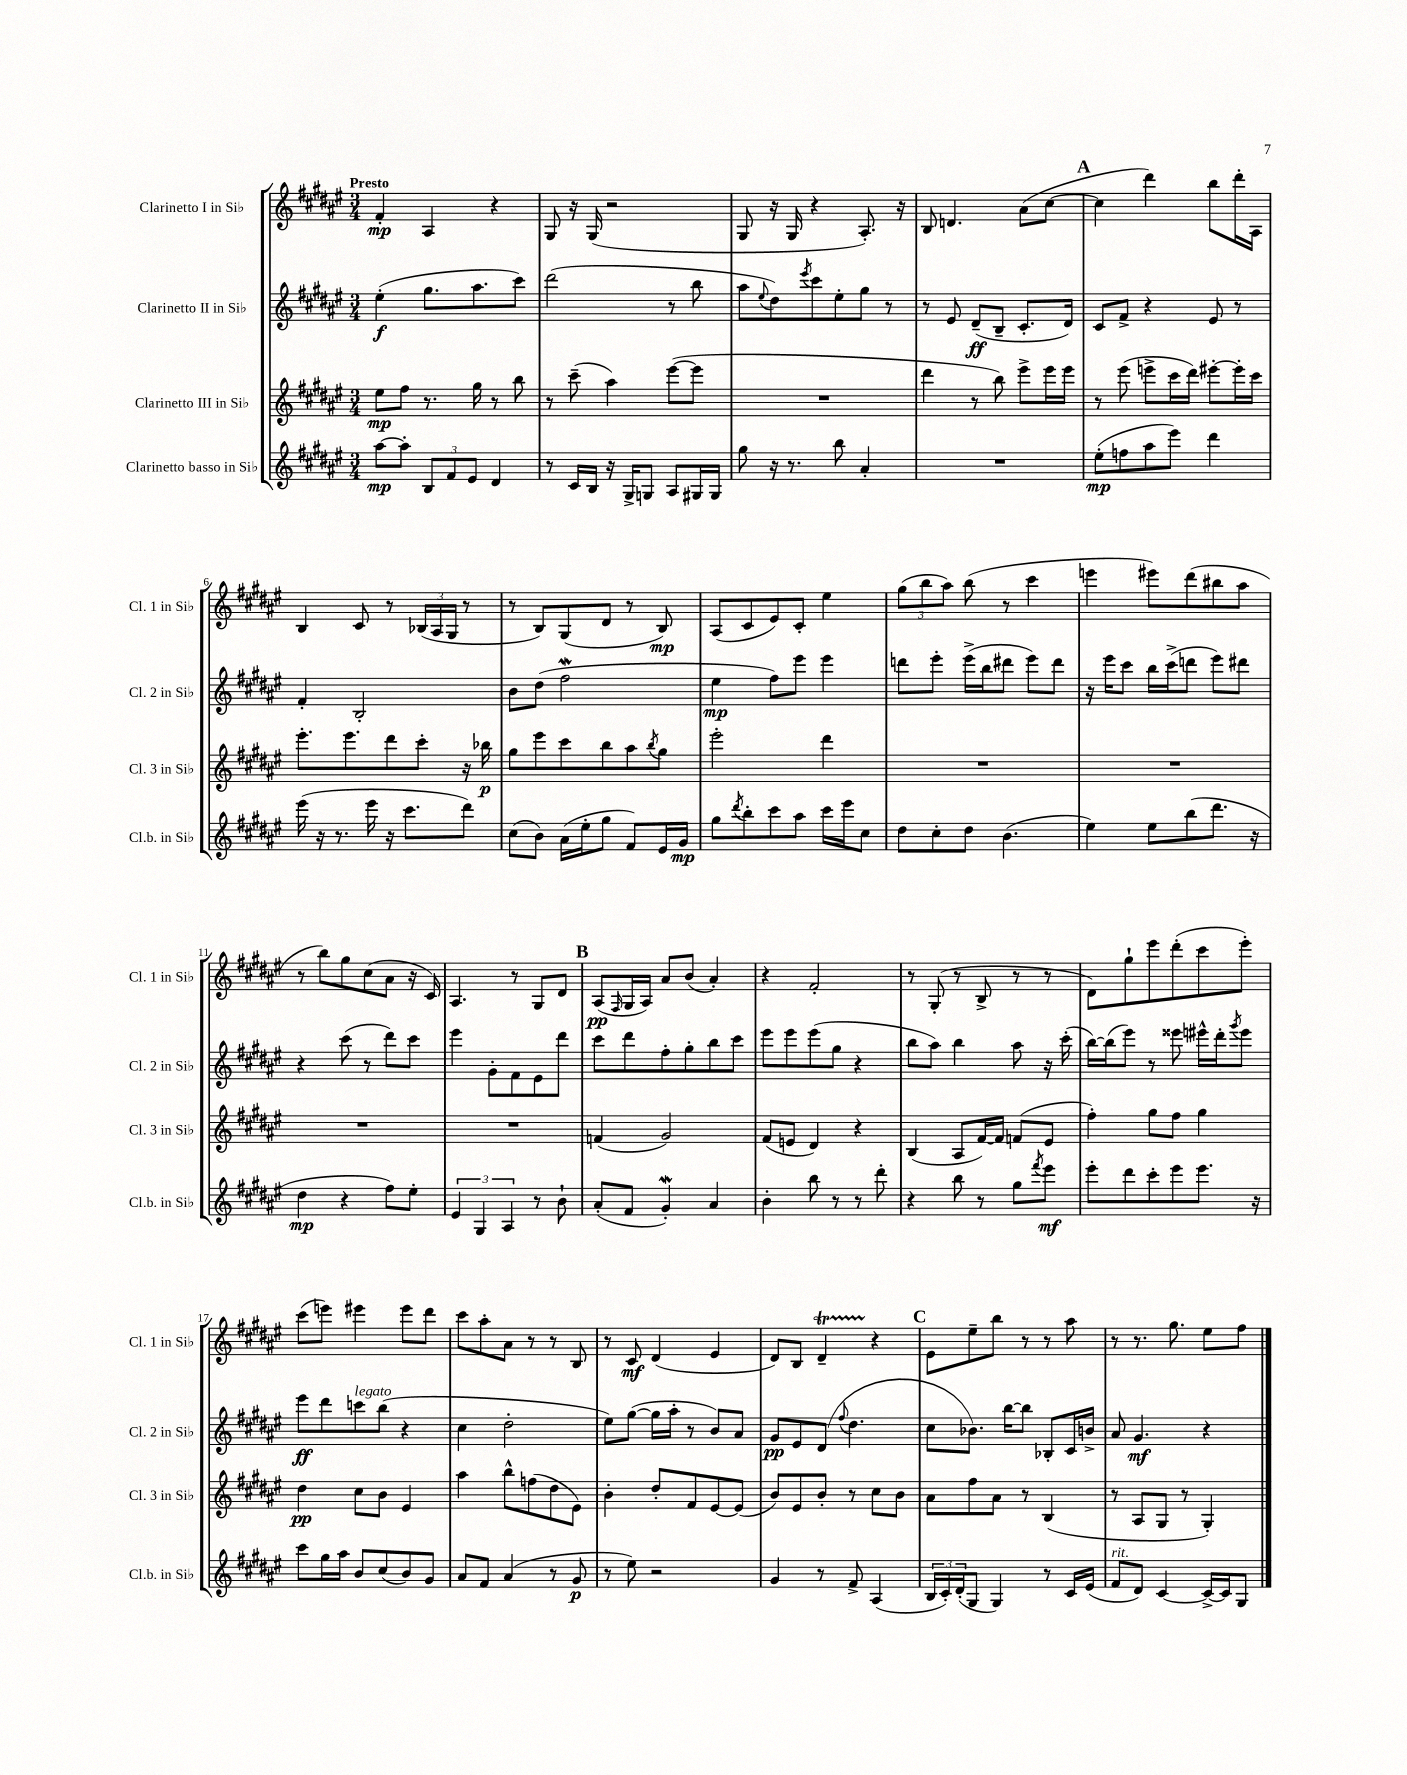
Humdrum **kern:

**kern	**kern	**kern	**kern
*staff4	*staff3	*staff2	*staff1
*clefG2	*clefG2	*clefG2	*clefG2
*k[f#c#g#d#a#e#]	*k[f#c#g#d#a#e#]	*k[f#c#g#d#a#e#]	*k[f#c#g#d#a#e#]
*M3/4	*M3/4	*M3/4	*M3/4
[8aa#	8ee#	(4ee#'	4f#'
8aa#']	8ff#	.	.
12B	8.r	8.gg#	4A#
12f#	.	.	.
12e#	.	.	.
.	16gg#	8.aa#	.
4d#	8r	.	4r
.	8bb	8ccc#)	.
=	=	=	=
8r	8r	(2ddd#	8G#
16c#	(8ccc#~	.	16r
16B	.	.	(16G#
16r	4aa#)	.	2r
16G#^	.	.	.
8G	.	.	.
8A#	([8eee#	8r	.
16G#	8eee#]	8bb	.
16G#	.	.	.
=	=	=	=
8gg#	2.r	8aa#	8G#
.	.	8qqee#	.
16r	.	8dd#)	16r
8.r	.	.	16G#
.	.	8qeee#	.
.	.	8ccc#	4r
8bb	.	8ee#'	.
4a#'	.	8gg#	8.A#')
.	.	8r	.
.	.	.	16r
=	=	=	=
2.r	4ddd#	8r	8B
.	.	8e#	4.d
.	8r	(8d#~	.
.	8bb)	8B~	.
.	8eee#^	8.c#'	(8a#
.	16eee#	.	[8cc#
.	16eee#	16d#)	.
=	=	=	=
(8ee#'	8r	8c#	4cc#]
8ff	(8eee#	8f#^	.
8aa#	8eee^	4r	4ddd#)
8eee#)	16ccc#	.	.
.	16ddd#)	.	.
4ddd#	[8eee#'	8e#	8bb
.	16eee#']	8r	16ddd#'
.	16ccc#	.	16A#
=	=	=	=
(16eee#	8.eee#'	4f#'	4B
16r	.	.	.
8.r	.	.	.
.	8.eee#	.	.
.	.	2B'	8c#
16eee#	.	.	.
16r	8ddd#	.	8r
8.ccc#	.	.	.
.	8ccc#'	.	(24B-
.	.	.	24A#
.	.	.	24G#
8ddd#)	16r	.	8r
.	16bb-	.	.
=	=	=	=
(8cc#	8gg#	8b	8r
8b)	8eee#	(8dd#	8B)
(16a#	8ccc#	2ff#	(8G#
16ee#'	.	.	.
8gg#	8bb	.	8d#
8f#)	8aa#	.	8r
.	8qbb	.	.
16e#	8gg#	.	8B)
16g#	.	.	.
=	=	=	=
8gg#	2eee#'	4ee#	(8A#
8qddd#	.	.	.
8bb'	.	.	8c#
8ccc#	.	8ff#)	8e#)
8aa#	.	8eee#	8c#'
16ccc#	4ddd#	4eee#	4ee#
16eee#	.	.	.
8cc#	.	.	.
=	=	=	=
8dd#	2.r	8ddd	(12gg#
.	.	.	12bb
8cc#'	.	8eee#'	.
.	.	.	12aa#)
8dd#	.	(16eee#^	(8bb
.	.	16bb	.
(4.b	.	8ddd#	8r
.	.	8eee#)	4ccc#
.	.	8ddd#	.
=	=	=	=
4ee#)	2.r	16r	4eee
.	.	16eee#	.
.	.	8ccc#	.
8ee#	.	16bb	8eee#)
.	.	(16ccc#^	.
(8bb	.	8ddd	(8ddd#
8.ddd#	.	8eee#)	8bb#
.	.	8ddd#	8aa#
16r	.	.	.
=	=	=	=
4dd#	2.r	4r	8r
.	.	.	8bb)
4r	.	(8ccc#	8gg#
.	.	8r	(8cc#
8ff#)	.	8ddd#)	8a#
8ee#'	.	8ccc#	16r
.	.	.	16c#)
=	=	=	=
6e#	2.r	4eee#	4.A#
6G#	.	.	.
.	.	8g#'	.
6A#	.	.	.
.	.	8f#	8r
8r	.	8e#	8G#
8b`	.	8ddd#	8d#
=	=	=	=
(8a#'	(4f	8ccc#	(8A#
.	.	.	16qqF#
8f#	.	8ddd#	16G#
.	.	.	16A#)
4g#')	2g#)	8ff#'	8a#
.	.	8gg#'	(8b
4a#	.	8bb	4a#')
.	.	8ccc#	.
=	=	=	=
4b'	(8f#	8eee#	4r
.	8e	8eee#	.
8bb	4d#)	(8eee#	2f#'
8r	.	8gg#	.
8r	4r	4r	.
8ddd#'	.	.	.
=	=	=	=
4r	(4B	8bb	8r
.	.	8aa#)	(8G#'
8bb	8A#	4bb	8r
8r	[16f#)	.	8B^
.	16f#]	.	.
8gg#	(8f	8aa#	8r
8qfff#	.	.	.
8eee#	8e#	16r	8r
.	.	(16ccc#'	.
=	=	=	=
8eee#'	4ff#')	[16bb)	8d#)
.	.	(16bb]	.
8ddd#	.	8eee#)	8gg#`
8ccc#'	8gg#	8r	8eee#
8eee#	8ff#	8eee##	(8ddd#'
8.eee#	4gg#	16eee#^^	8ccc#
.	.	16ddd#'	.
.	.	8qggg#	.
.	.	8eee#	8eee#')
16r	.	.	.
=	=	=	=
8ccc#	4dd#	8eee#	(8ccc#
16gg#	.	8ddd#	8eee)
16aa#	.	.	.
8b	8cc#	8ccc	4eee#
(8cc#	8b	(8bb	.
8b)	4e#	4r	8eee#
8g#	.	.	8ddd#
=	=	=	=
8a#	4aa#	4cc#	8ccc#
8f#	.	.	8aa#'
(4a#	8bb^^	2dd#'	8a#
.	(8ff	.	8r
8r	8dd#	.	8r
8g#	8e#)	.	8B
=	=	=	=
8r	4b'	8ee#)	8r
8ee#)	.	([8gg#	8c#
2r	8dd#'	16gg#]	(4d#
.	.	16aa#'	.
.	8f#	8r	.
.	[8e#	8b)	4e#
.	(8e#]	8a#	.
=	=	=	=
4g#	8b)	8g#	8d#)
.	8e#	8e#	8B
8r	8b'	(8d#	4d#~
.	.	8qqff#	.
8f#^	8r	4.dd#	.
(4A#	8cc#	.	4r
.	8b	.	.
=	=	=	=
24B	8a#	8cc#	8e#
24c#')	.	.	.
(24d#'	.	.	.
8G#	8ff#	8.b-)	8ee#~
4G#)	8a#	.	8bb
.	.	[16bb	.
.	8r	8bb]	8r
8r	(4B	8B-'	8r
16c#	.	16c#	8aa#
(16e#	.	16b^	.
=	=	=	=
8f#	8r	8a#	8r
8d#)	8A#	4.g#	8.r
[4c#	8G#	.	.
.	.	.	8.gg#
.	8r	.	.
16c#^_	4G#')	4r	8ee#
16c#]	.	.	.
8G#	.	.	8ff#
==	==	==	==
*-	*-	*-	*-
